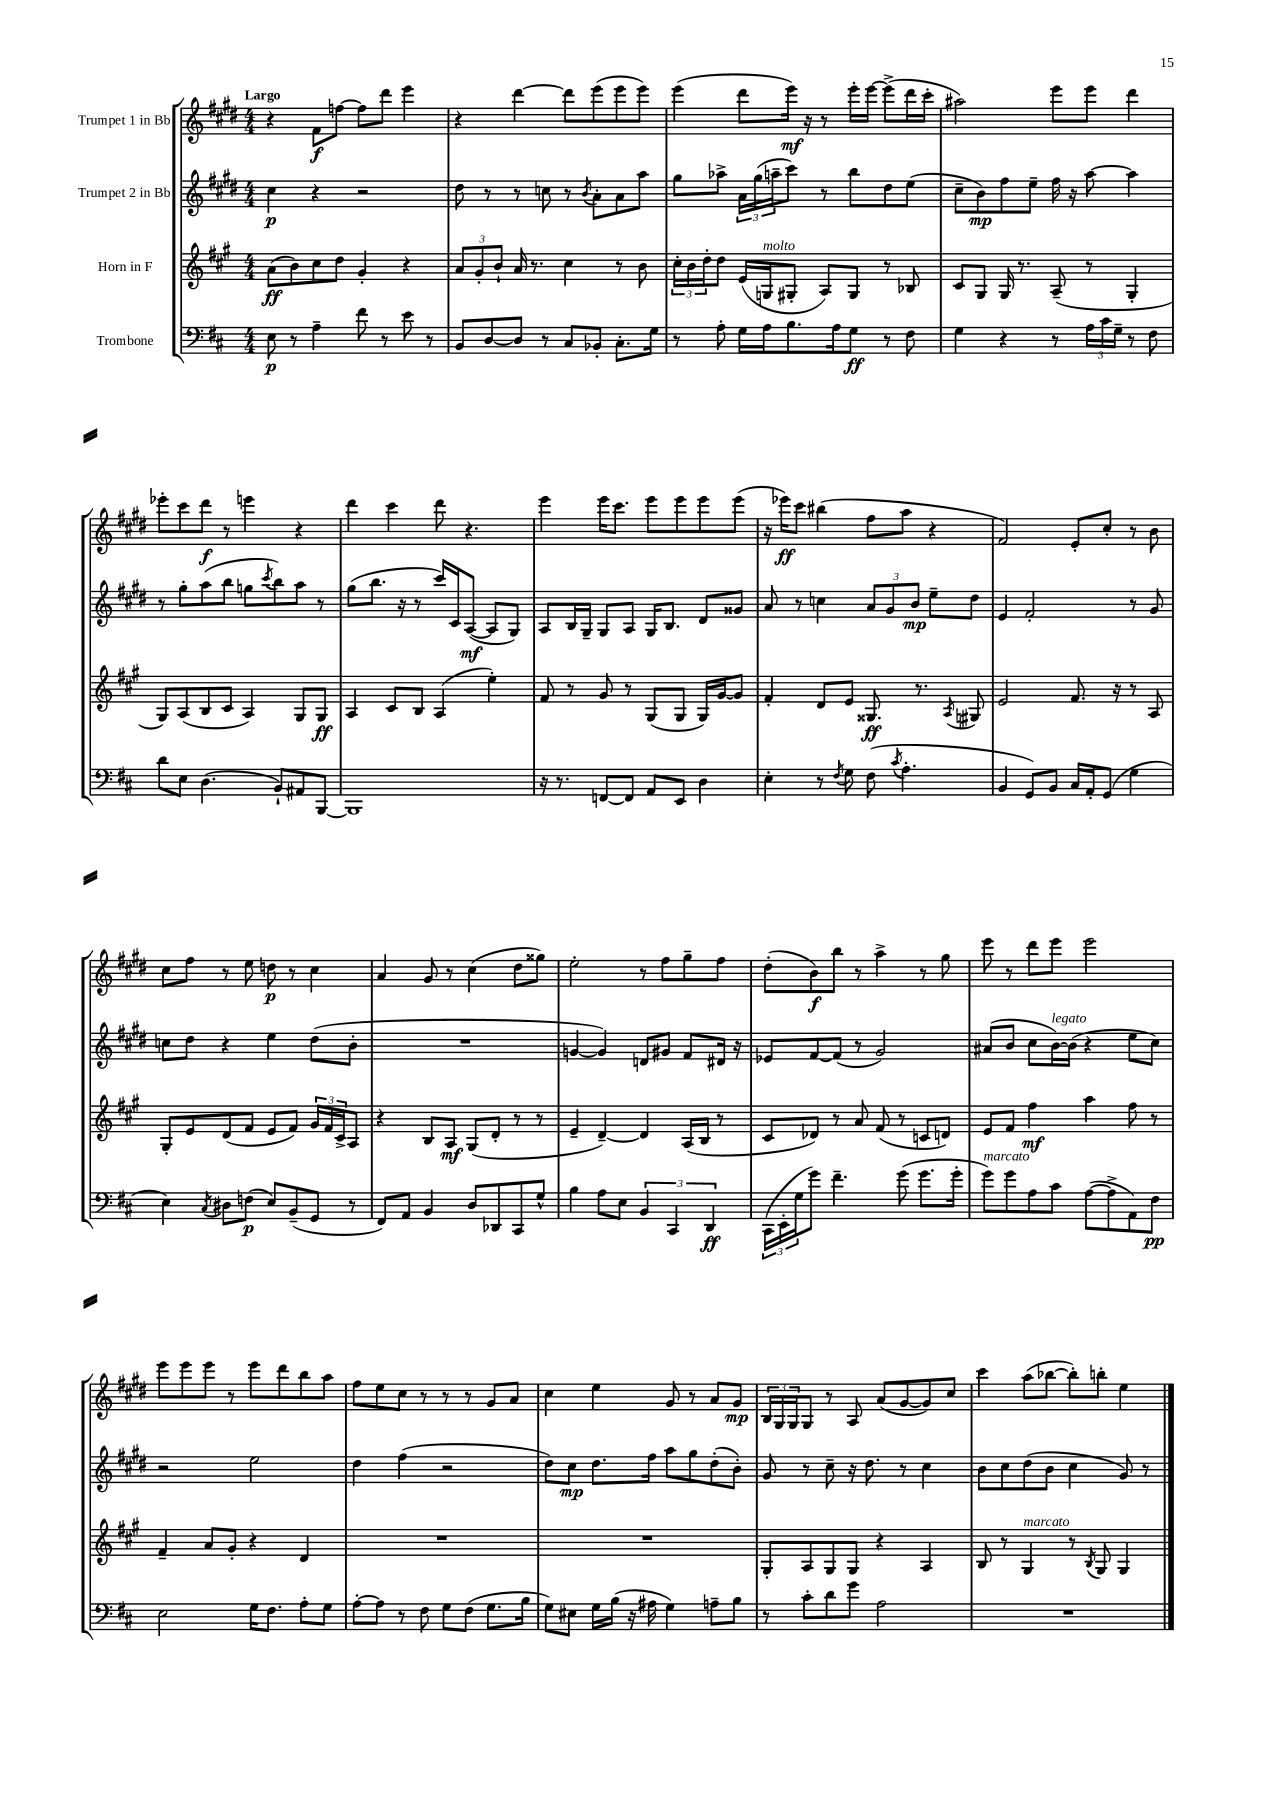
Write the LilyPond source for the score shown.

<<
\new StaffGroup <<
\new Staff = "s0" \with { instrumentName = "Trumpet 1 in Bb" } {
    \clef treble \key e \major \numericTimeSignature \time 4/4 \tempo "Largo"
    r4 fis'8\f f''8~ f''8 dis'''8 e'''4 |
    r4 dis'''4~ dis'''8 e'''8( e'''8 e'''8) |
    e'''4( dis'''8 e'''16\mf) r16 r8 e'''16-. e'''16~ e'''8->( dis'''16 cis'''16-. |
    ais''2) e'''8 e'''8 dis'''4 |
    ees'''8-. cis'''8 dis'''8\f r8 e'''4 r4 |
    dis'''4 cis'''4 dis'''8 r4. |
    e'''4 e'''16 cis'''8. e'''8 e'''8 e'''8 e'''8( |
    r16 ees'''16\ff) cis'''8 bis''4( fis''8 a''8 r4 |
    fis'2) e'8-. cis''8-. r8 b'8 |
    cis''8 fis''8 r8 e''8 d''8\p r8 cis''4 |
    a'4 gis'8 r8 cis''4( dis''8 gisis''8) |
    e''2-. r8 fis''8 gis''8-- fis''8 |
    dis''8-.( b'8\f) b''8 r8 a''4-> r8 gis''8 |
    e'''8 r8 dis'''8 e'''8 e'''2 |
    e'''8 e'''8 e'''8 r8 e'''8 dis'''8 b''8 a''8 |
    fis''8 e''8 cis''8 r8 r8 r8 gis'8 a'8 |
    cis''4 e''4 gis'8 r8 a'8 gis'8\mp |
    \tuplet 3/2 { b16 gis16 gis16 } gis8 r8 a8 a'8( gis'8~ gis'8) cis''8 |
    cis'''4 a''8( bes''8~ bes''8-.) b''8-. e''4 \bar "|." |
}
\new Staff = "s1" \with { instrumentName = "Trumpet 2 in Bb" } {
    \clef treble \key e \major \numericTimeSignature \time 4/4
    cis''4\p r4 r2 |
    dis''8 r8 r8 c''8 r8 \acciaccatura { b'8 } a'8-. a'8 a''8 |
    gis''8 aes''8-> \tuplet 3/2 { a'16 gis''16( a''16-- } cis'''8) r8 b''8 dis''8 e''8( |
    cis''8-- b'8\mp) fis''8 e''8-- fis''16 r16 a''8~ a''4 |
    r8 gis''8-. a''8( b''8 g''8 \acciaccatura { cis'''8 } b''8) a''8 r8 |
    gis''8( b''8. r16 r8 cis'''16) cis'16 a8~\mf( a8 gis8) |
    a8 b16 gis16-- gis8 a8 gis16 b8. dis'8 gisis'8 |
    a'8 r8 c''4 \tuplet 3/2 { a'8 gis'8 b'8\mp } e''8-- dis''8 |
    e'4 fis'2-. r8 gis'8 |
    c''8 dis''8 r4 e''4 dis''8( b'8-. |
    R1 |
    g'4~ g'4) d'8 gis'8 fis'8 dis'16 r16 |
    ees'8 fis'8~ fis'8( r8 gis'2) |
    ais'8( b'8 cis''8 b'16~^\markup { \italic "legato" }) b'16( r4 e''8 cis''8) |
    r2 e''2 |
    dis''4 fis''4( r2 |
    dis''8) cis''8\mp dis''8. fis''16 a''8 gis''8 dis''8-.( b'8-.) |
    gis'8 r8 cis''8-- r16 dis''8. r8 cis''4 |
    b'8 cis''8 dis''8( b'8 cis''4 gis'8) r8 \bar "|." |
}
\new Staff = "s2" \with { instrumentName = "Horn in F" } {
    \clef treble \key a \major \numericTimeSignature \time 4/4
    a'8\ff( b'8) cis''8 d''8 gis'4-. r4 |
    \tuplet 3/2 { a'8 gis'8-. b'8-! } a'16 r8. cis''4 r8 b'8 |
    \tuplet 3/2 { cis''16-. b'16 d''16-. } d''8 e'16( g16^\markup { \italic "molto" } gis8-. a8) gis8 r8 bes8 |
    cis'8 gis8 gis16 r8. a8--( r8 gis4-. |
    gis8) a8( b8 cis'8 a4) gis8 gis8\ff |
    a4 cis'8 b8 a4( e''4-.) |
    fis'8 r8 gis'8 r8 gis8( gis8 gis16) gis'16~ gis'8 |
    fis'4-. d'8 e'8 gisis8.\ff r8. \acciaccatura { a8 } gis8 |
    e'2 fis'8. r16 r8 a8 |
    gis8-. e'8 d'8( fis'8 e'8 fis'8) \tuplet 3/2 { gis'16 fis'16 cis'16-> } a8 |
    r4 b8 a8\mf gis8( d'8-. r8 r8 |
    e'4-- d'4~--) d'4 a16( b16 r8 |
    cis'8 des'8) r8 a'8 fis'8( r8 c'8 d'8) |
    e'8 fis'8 fis''4\mf a''4 fis''8 r8 |
    fis'4-- a'8 gis'8-. r4 d'4 |
    R1 |
    R1 |
    gis8-. a8 gis8 gis8 r4 a4 |
    b8 r8 gis4^\markup { \italic "marcato" } r8 \acciaccatura { b8 } gis8 gis4 \bar "|." |
}
\new Staff = "s3" \with { instrumentName = "Trombone" } {
    \clef bass \key d \major \numericTimeSignature \time 4/4
    e8\p r8 a4-- fis'8 r8 e'8 r8 |
    b,8 d8~ d8 r8 cis8 bes,8-. cis8.-. g16 |
    r8 a8-. g16 a16 b8. a16 g8\ff r8 fis8 |
    g4 r4 r8 \tuplet 3/2 { a16 cis'16 g16-- } r8 fis8 |
    d'8 e8 d4.( b,8-!) ais,8 b,,8~ |
    b,,1 |
    r16 r8. f,8~ f,8 a,8 e,8 d4 |
    e4-. r8 \acciaccatura { fis8 } g8 fis8( \acciaccatura { cis'8 } a4.-. |
    b,4 g,8) b,8 cis16 a,16-. g,8( g4 |
    e4) \acciaccatura { cis8 } dis8 f8\p( e8) b,8--( g,8 r8 |
    fis,8) a,8 b,4 d8 des,8 cis,8 g8-^ |
    b4 a8 e8 \tuplet 3/2 { b,4 cis,4 d,4\ff } |
    \tuplet 3/2 { cis,16( e,16-. g16 } g'8) fis'4.-- g'8( g'8. g'16-. |
    g'8^\markup { \italic "marcato" }) g'8 a8 cis'8 a8~( a8-> a,8) fis8\pp |
    e2 g16 fis8. a8-. g8 |
    a8~-. a8 r8 fis8 g8 fis8( g8. b16 |
    g8) eis8 g16 b16( r16 ais16 g4) a8-- b8 |
    r8 cis'8-. d'8 g'8 a2 |
    R1 \bar "|." |
}
>>
>>
\layout { \context { \Score \remove "Bar_number_engraver" } }
